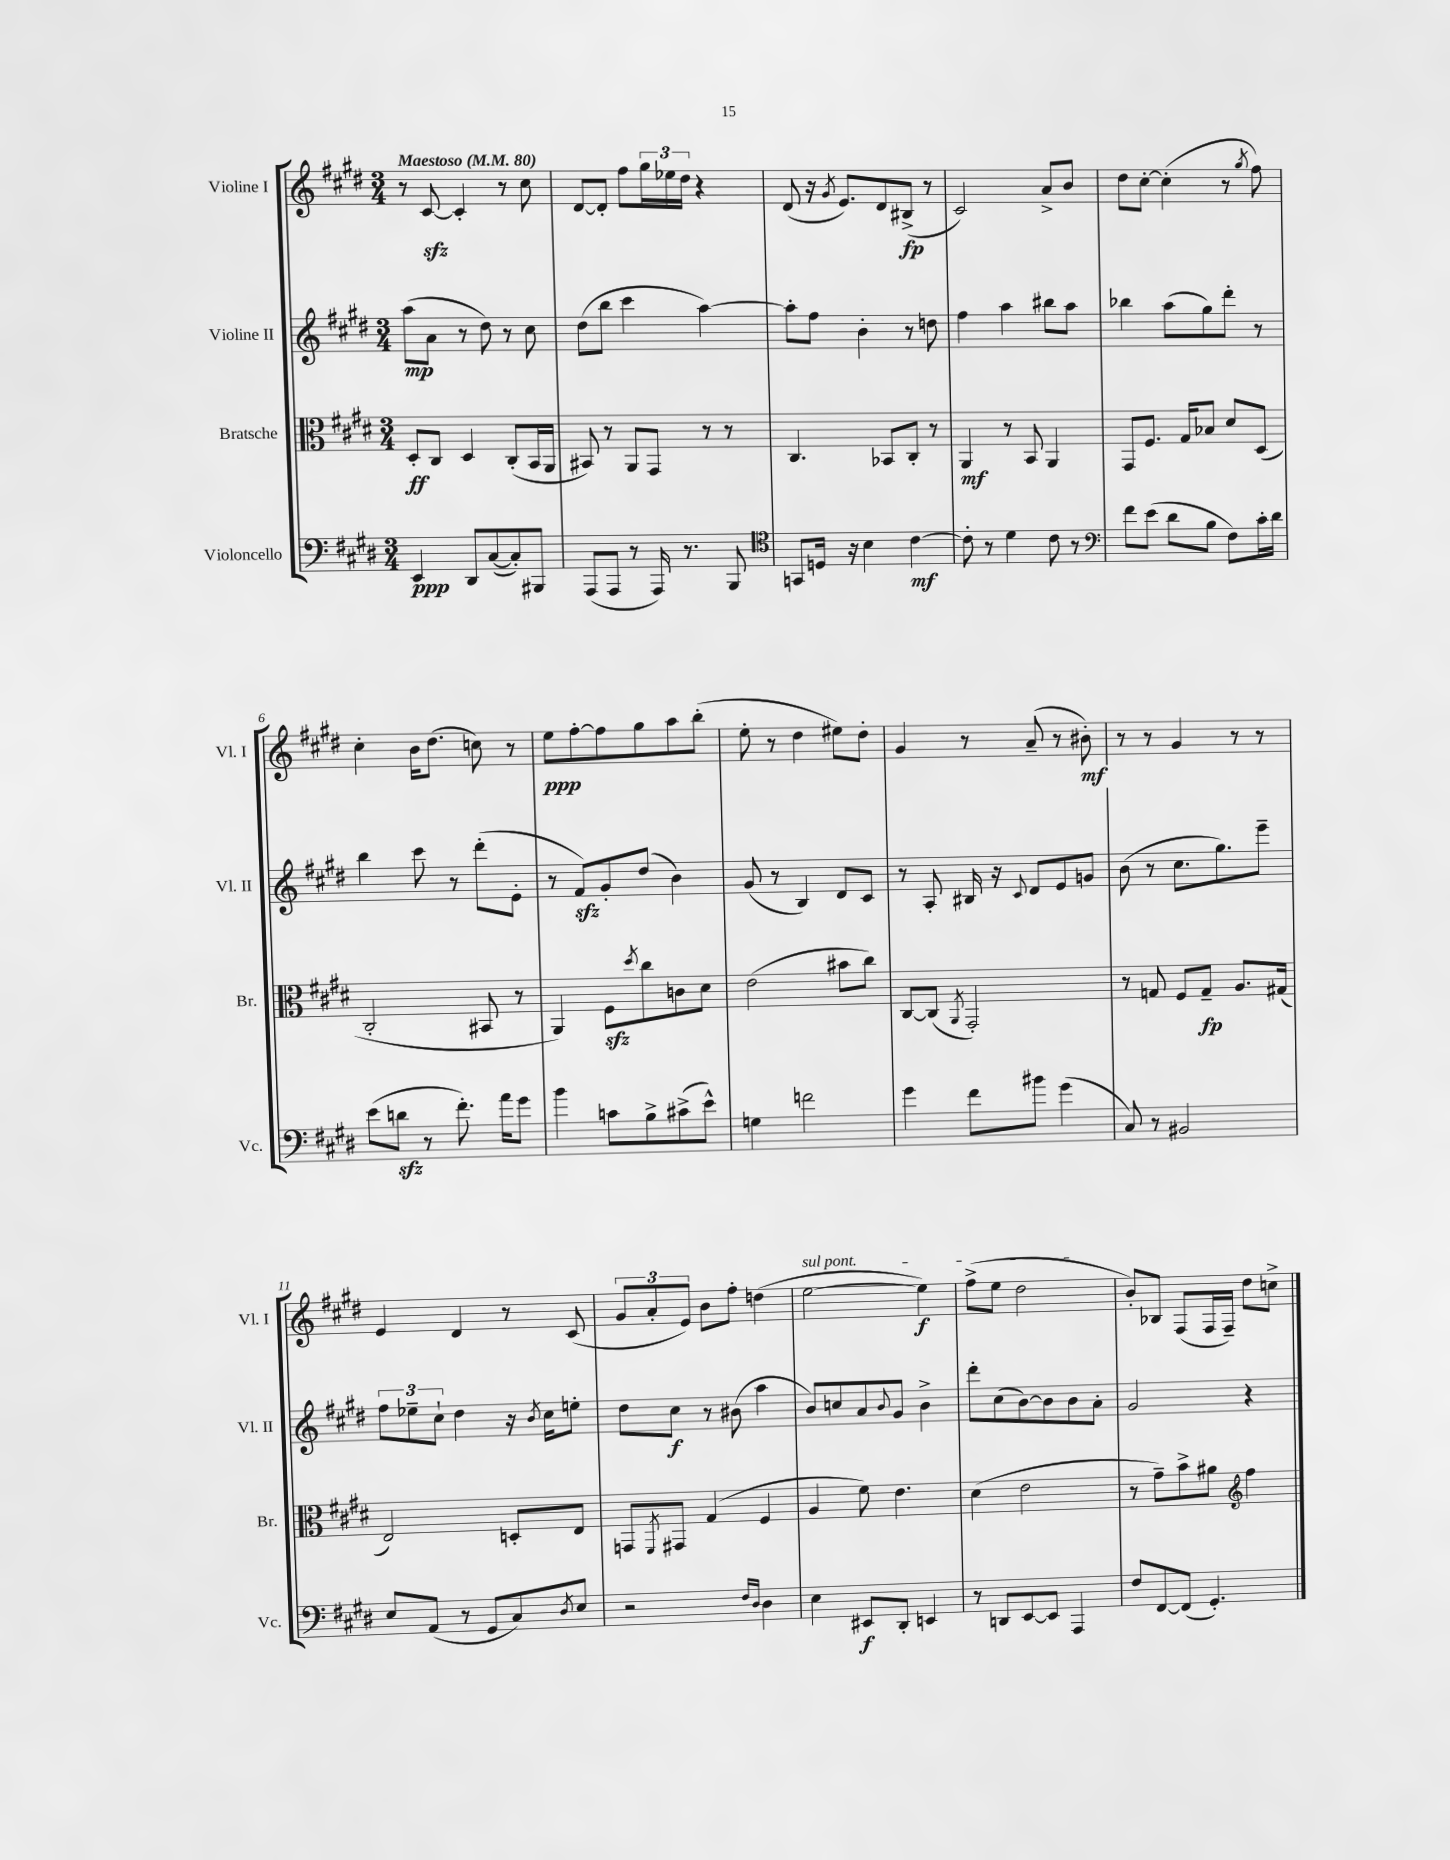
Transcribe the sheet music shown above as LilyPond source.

<<
\new StaffGroup <<
\new Staff = "s0" \with { instrumentName = "Violine I" shortInstrumentName = "Vl. I" } {
    \clef treble \key e \major \numericTimeSignature \time 3/4 \tempo "Maestoso" 4 = 80
    r8 cis'8~\sfz cis'4-. r8 cis''8 |
    dis'8~ dis'8-. fis''8 \tuplet 3/2 { gis''16 ees''16 dis''16 } r4 |
    dis'8( r16 \acciaccatura { gis'8 } e'8.) dis'8 bis8->\fp( r8 |
    cis'2) a'8-> b'8 |
    dis''8 cis''8~-. cis''4-.( r8 \acciaccatura { gis''8 } fis''8) |
    cis''4-. b'16 dis''8.( c''8) r8 |
    e''8\ppp fis''8~-. fis''8 gis''8 a''8 b''8-.( |
    e''8-. r8 dis''4 eis''8) dis''8-. |
    gis'4 r8 a'8--( r8 bis'8-.\mf) |
    r8 r8 gis'4 r8 r8 |
    e'4 dis'4 r8 cis'8( |
    \tuplet 3/2 { gis'8 a'8-. e'8) } b'8 fis''8-. d''4( |
    \once \override TextSpanner.bound-details.left.text = \markup { \italic "sul pont." } e''2~\startTextSpan e''4\f) |
    fis''8->( e''8 dis''2\stopTextSpan |
    b'8-.) bes8 fis8( fis16 fis16--) dis''8 c''8-> \bar "|." |
}
\new Staff = "s1" \with { instrumentName = "Violine II" shortInstrumentName = "Vl. II" } {
    \clef treble \key e \major \numericTimeSignature \time 3/4
    a''8\mp( a'8 r8 dis''8) r8 cis''8 |
    dis''8( b''8 cis'''4 a''4~) |
    a''8-. fis''8 b'4-. r8 d''8 |
    fis''4 a''4 bis''8 a''8 |
    bes''4 a''8( gis''8) dis'''8-. r8 |
    b''4 cis'''8 r8 dis'''8-.( e'8-. |
    r8 fis'8\sfz) gis'8-. dis''8( b'4) |
    gis'8( r8 b4) dis'8 cis'8 |
    r8 a8-. bis16 r16 \appoggiatura { cis'8 } dis'8 e'8 g'8 |
    b'8( r8 cis''8. gis''8.) e'''8-- |
    \tuplet 3/2 { fis''8 ees''8-- cis''8-! } dis''4 r16 \acciaccatura { b'8 } cis''16 e''8-. |
    dis''8 cis''8\f r8 bis'8( a''4 |
    b'8) c''8 a'8 \appoggiatura { b'8 } gis'8 b'4-> |
    dis'''8-. cis''8( b'8~) b'8 b'8 a'8-. |
    gis'2 r4 \bar "|." |
}
\new Staff = "s2" \with { instrumentName = "Bratsche" shortInstrumentName = "Br." } {
    \clef alto \key e \major \numericTimeSignature \time 3/4
    dis8-.\ff cis8 dis4 cis8-.( b,16 a,16 |
    bis,8) r8 a,8 gis,8 r8 r8 |
    cis4. bes,8 cis8-. r8 |
    a,4\mf r8 b,8 a,4 |
    gis,8 fis8. gis16 bes8 dis'8 dis8( |
    cis2-. bis,8 r8 |
    a,4) fis8\sfz \acciaccatura { dis''8 } cis''8 c'8 dis'8 |
    e'2( bis'8 cis''8) |
    cis8~ cis8( \acciaccatura { a,8 } gis,2-.) |
    r8 g8 fis8 g8--\fp a8. gis16( |
    e2) d8-. e8 |
    g,8 \acciaccatura { fis,8 } gis,8 gis4( fis4 |
    a4 fis'8) e'4. |
    dis'4( e'2 |
    r8 gis'8--) b'8-> ais'8 \clef treble fis''4 \bar "|." |
}
\new Staff = "s3" \with { instrumentName = "Violoncello" shortInstrumentName = "Vc." } {
    \clef bass \key e \major \numericTimeSignature \time 3/4
    e,4\ppp dis,8 cis8~( cis8-.) bis,,8 |
    a,,8( a,,8 r8 a,,16) r8. b,,8 |
    \clef tenor g,8 d16 r16 b4 cis'4~\mf |
    cis'8-. r8 dis'4 cis'8 r8 |
    \clef bass fis'8 e'8( dis'8 b8 fis8) cis'16-. dis'16 |
    e'8( d'8\sfz r8 fis'8.-.) a'16 gis'8 |
    b'4 c'8 b8-> cis'8->( e'8-^) |
    g4 f'2 |
    gis'4 fis'8 bis'8 gis'4( |
    cis8) r8 bis,2 |
    e8 a,8( r8 gis,8 cis8) \acciaccatura { dis8 } e8 |
    r2 \grace { fis16 dis16 } dis4 |
    e4 eis,8\f dis,8-. e,4 |
    r8 d,8 e,8~ e,8 a,,4 |
    fis8 fis,8~ fis,8( gis,4.-.) \bar "|." |
}
>>
>>
